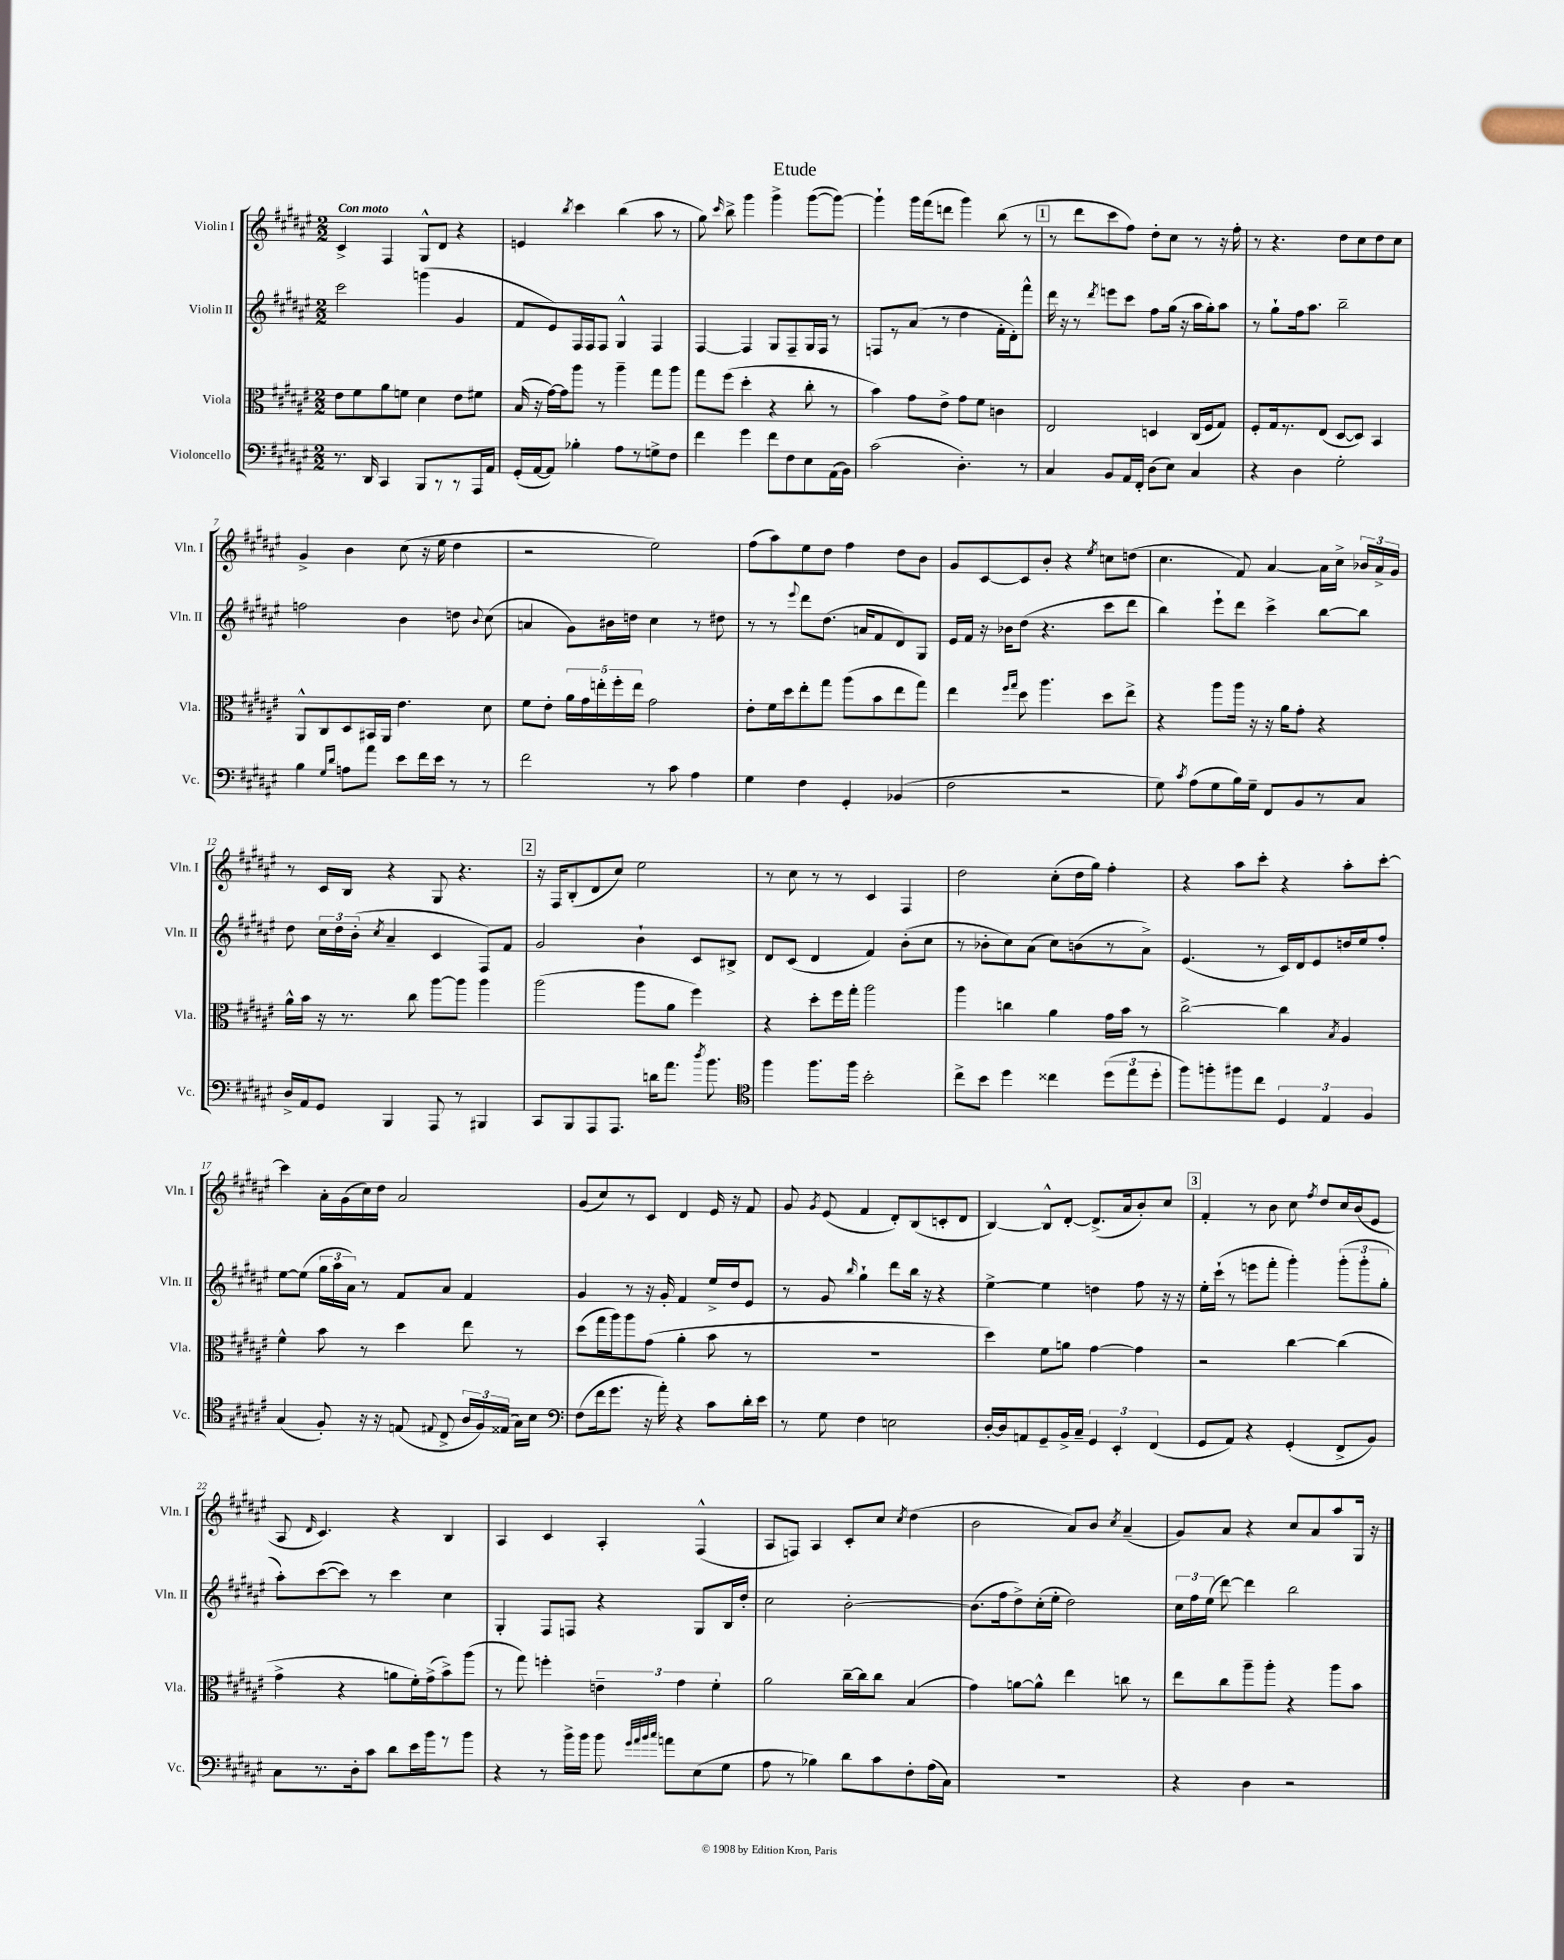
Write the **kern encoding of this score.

**kern	**kern	**kern	**kern
*staff4	*staff3	*staff2	*staff1
*clefF4	*clefC3	*clefG2	*clefG2
*k[f#c#g#d#a#e#]	*k[f#c#g#d#a#e#]	*k[f#c#g#d#a#e#]	*k[f#c#g#d#a#e#]
*M2/2	*M2/2	*M2/2	*M2/2
8.r	8e#	2ccc#	4c#^
.	8f#	.	.
16DD#	.	.	.
4CC#	8a#	.	4F#
.	8f	.	.
8BBB	4d#	(4ggg	8G#^^
8r	.	.	8d#
8r	8e#	4g#	4r
16AAA#	8f#	.	.
16AA#	.	.	.
=	=	=	=
(16GG#'	(16B	8f#	4e
[16AA#	16r	.	.
8AA#])	[16g#)	8e#)	.
.	16g#]	.	.
.	.	.	8qbb
4B-'	8aa#	16F#	4ccc#
.	.	16F#	.
.	8r	8F#	.
8A#	4aa#~	4G#^^	(4bb
8r	.	.	.
8G^	8gg#	4F#	8aa#
8F#	8aa#	.	8r
=	=	=	=
4f#	8gg#	[4F#	8gg#)
.	.	.	16qqccc#
.	(8ff#	.	8bb^
4g#	4dd#'	4F#]	4ggg#
8f#	4r	8G#	4ggg#^
8F#	.	8F#~	.
8E#	8cc#'	16G#	([8ggg#
.	.	16F#	.
(16AA#	8r	8r	8ggg#_)
16BB)	.	.	.
=	=	=	=
(2c#	4b)	8F	4ggg#`]
.	.	8r	.
.	8g#	(8a#	16ggg#
.	.	.	(16fff#
.	8e#^	8r	8ddd
4.D#')	8g#	4dd#	4ggg#)
.	8f#	.	.
.	4c	16f#'	(8bb
.	.	16d#')	.
8r	.	8fff#^^	8r
=	=	=	=
4C#	2E#	16ddd#	8r
.	.	16r	.
.	.	8r	8ddd#
.	.	8qddd#	.
8BB	.	8eee	8ccc#
16AA#	.	8ccc#	8ff#)
16FF#'	.	.	.
(8D#	4D	8ff#	8dd#'
8E#)	.	(16gg#	8cc#
.	.	16r	.
4C#	(16C#	16aa#	8r
.	16F#	16gg#')	.
.	8G#)	8aa#	16r
.	.	.	16ff#'
=	=	=	=
4r	8F#'	8r	8r
.	16G#	8gg#`	4.r
.	8.r	.	.
4D#	.	16ff#	.
.	.	8.aa#	.
.	(8E#	.	.
2G#'	[8D#	2bb~	8dd#
.	8D#])	.	8cc#
.	4BB	.	8dd#
.	.	.	8cc#
=	=	=	=
4B	8AA#^^	2ff	4g#^
.	8C#	.	.
16qqG#	.	.	.
16qqd#	.	.	.
8A	8D#	.	4b
8a#	16BB#	.	.
.	16AA#	.	.
8e#	4.e#	4b	(8cc#
16f#	.	.	16r
16e#	.	.	16ee#
8r	.	8dd	4dd#
.	.	8qqb	.
8r	8d#	(8cc#	.
=	=	=	=
2f#	8f#	4a	2r
.	8e#'	.	.
.	20a#	8g#)	.
.	20g#	.	.
.	20ee'	.	.
.	.	16b#	.
.	20ff#'	.	.
.	.	16dd	.
.	20ee	.	.
8r	2g#	4cc#	2ee#)
8c#	.	.	.
4A#	.	8r	.
.	.	8dd#	.
=	=	=	=
4G#	8e#'	8r	(8ff#
.	16f#	8r	8aa#)
.	16dd#	.	.
.	.	8qqeee#	.
4F#	8ee#'	8ddd#	8ee#
.	8gg#	(8.dd#	8dd#
4GG#'	(8aa#	.	4ff#
.	.	16a	.
.	8b	8f#	.
(4BB-	8ee#	8d#)	8dd#
.	8gg#)	8G#	8b
=	=	=	=
2F#	4ee#	16e#	8g#
.	.	16f#	.
.	.	16r	[8c#
.	.	16b-	.
.	16qqff#	.	.
.	16qqgg#	.	.
.	8dd#	(8dd#	8c#]
.	4.aa#	4.r	8b'
2r	.	.	4r
.	.	.	8qee#
.	8dd#	8ccc#	8cc
.	8ee#^	8ddd#	(8dd
=	=	=	=
8G#)	4r	4bb)	4.cc#
8qc#	.	.	.
(8A#	.	.	.
8G#	8aa#	8eee#`	.
16B)	16aa#	8ddd#	8f#)
16G#~	16r	.	.
8FF#	16r	4ccc#^	[4a#
.	16a#	.	.
8BB	8g#'	.	.
8r	4r	[8bb	16a#]
.	.	.	16cc#^
8C#	.	8bb]	24b-
.	.	.	24a#^
.	.	.	24g#
=	=	=	=
16D#^	16a#^^	8dd#	8r
16AA#	16b	.	.
8GG#	16r	24cc#	16c#
.	.	24dd#	.
.	8.r	.	16B
.	.	(24b'	.
.	.	8qcc#	.
4BBB	.	4a#~	4r
.	8cc#	.	.
8AAA#	[8aa#	4c#	8G#
8r	8aa#]	.	4.r
4BBB#	4aa#	8F#)	.
.	.	8f#	.
=	=	=	=
8CC#	(2aa#	2g#	16r
.	.	.	16F#
8BBB	.	.	(8B'
8AAA#	.	.	8d#
8.AAA#	.	.	8cc#)
.	8aa#	4b`	2ee#
16d	.	.	.
8.a#	8a#	.	.
.	4ff#)	8c#	.
8qdd#	.	.	.
8.b	.	.	.
.	.	8B#^	.
=	=	=	=
*clefC4	*	*	*
4ff#	4r	8d#	8r
.	.	(8c#	8cc#
8.ff#	8dd#'	4d#	8r
.	16ff#	.	8r
16ff#	16gg#'	.	.
2b'	2aa#	4f#)	4c#
.	.	(8b'	4F#
.	.	8cc#	.
=	=	=	=
8cc#^	4aa#	8r	2dd#
8b	.	8b-'	.
4dd#	4cc	8cc#)	.
.	.	(8a#	.
4cc##	4a#	8cc#)	(8cc#'
.	.	(8b	16dd#
.	.	.	16gg#)
(12dd#	16g#	8r	4ff#'
.	16b	.	.
12ee#	.	.	.
.	8r	8a#^)	.
12dd#'	.	.	.
=	=	=	=
8ff#)	[2cc#^	(4.e#	4r
8ff'	.	.	.
8ff#	.	.	8aa#
8cc#	.	8r	8ccc#'
6D#	4cc#]	16c#)	4r
.	.	16d#	.
.	.	8e#	.
6E#	.	.	.
.	8qB	.	.
.	4A#	16dd	8aa#'
.	.	16ee#	.
6F#	.	.	.
.	.	8ff#'	[8ccc#'
=	=	=	=
(4G#	4f#^^	[8ee#	4ccc#]
.	.	(8ee#]	.
8F#')	8b	24gg#	16a#'
.	.	24aa#	.
.	.	.	(16g#
.	.	24a#)	.
16r	8r	8r	16cc#)
16r	.	.	16dd#
(8E	4dd#	8f#	2a#
8qqE#	.	.	.
8C#^	.	8a#	.
24A#	8ee#	4f#	.
24F#)	.	.	.
(24E##	.	.	.
16G#)	8r	.	.
16B	.	.	.
=	=	=	=
*clefF4	*	*	*
(8F#	(8dd#	4g#	(8g#
16f#	16gg#	.	8cc#)
8.g#	16aa#)	.	.
.	8aa#	8r	8r
16r	(8g#	16r	8c#
16a#')	.	16g#'	.
4r	4a#'	4f#	4d#
8c#	8b	16ee#^	16e#
.	.	16dd#	16r
16d#'	8r	8e#	8f#
16e#	.	.	.
=	=	=	=
8r	1r	8r	8g#
.	.	.	8qg#
8G#	.	8g#	(8e#
.	.	16qqbb	.
4F#	.	4gg#`	4f#
2E	.	8ddd#	8d#')
.	.	16bb	(8B
.	.	16r	.
.	.	4r	8c'
.	.	.	8d#
=	=	=	=
[16D#'	4dd#)	[4ee#^	[4B)
16D#]	.	.	.
8AA	.	.	.
8GG#~	8f#	4ee#]	8B^^]
16BB^	8a	.	[8d#'
16C#~	.	.	.
6GG#	[4g#	4dd	(8.d#^]
6EE#'	.	.	.
.	.	.	16a#
.	4g#]	8ff#	8b')
(6FF#	.	.	.
.	.	16r	8cc#
.	.	16r	.
=	=	=	=
8GG#	2r	16ee#'	4f#'
.	.	(16ccc#`	.
8AA#)	.	8r	.
4r	.	8eee	8r
.	.	8fff#'	8b
(4GG#'	[4cc#	4ggg#')	8cc#
.	.	.	8qff#
.	.	.	8dd#
8FF#^	(4cc#]	(12ggg#'	16cc#
.	.	.	(16b
.	.	12ggg#'	.
8BB)	.	.	8e#
.	.	12gg#'	.
=	=	=	=
8C#	4g#^	8aa#')	8A#
.	.	.	16qqd#
8.r	.	([8ccc#	4.c#)
.	4r	8ccc#])	.
16D#'	.	.	.
8c#	.	8r	.
8d#	8a	4ccc#	4r
16e#	16f#')	.	.
16b	(16g#^	.	.
8r	8b^)	4cc#	4B
8b	(8aa#	.	.
=	=	=	=
4r	8r	4G#'	4A#
.	8gg#)	.	.
8r	4ff'	8F#	4c#
16b^	.	8F	.
16b	.	.	.
8b	6e~	4r	4A#'
32qqg#	.	.	.
32qqa#	.	.	.
32qqb	.	.	.
32qqcc#	.	.	.
8a	.	.	.
.	6g#	.	.
(8E#	.	8G#	(4F#^^
.	6f#'	.	.
8G#	.	16B	.
.	.	16dd#'	.
=	=	=	=
8A#	2a#	2cc#	8A#
8r	.	.	8F)
4B-)	.	.	4A#
8d#	[16cc#~	[2b'	8c#'
.	16cc#]	.	.
8c#	8cc#	.	8cc#
.	.	.	8qcc#
8F#'	(4B	.	(4dd#
(16A#	.	.	.
16C#)	.	.	.
=	=	=	=
1r	4g#)	(8.b]	2b
.	.	16ff#	.
.	[8a	8dd#^)	.
.	8a^^]	(16cc#'	.
.	.	16ee#'	.
.	4ee#	2dd#)	8a#)
.	.	.	8b
.	.	.	8qcc#
.	8cc	.	(4a#~
.	8r	.	.
=	=	=	=
4r	8ee#	24cc#	8g#)
.	.	24ff#	.
.	.	(24ee#	.
.	8cc#	[8ddd#)	8a#
4D#	8aa#~	4ddd#]	4r
.	8aa#'	.	.
2r	4r	2bb	8cc#
.	.	.	8a#
.	8aa#	.	8aa#
.	8b	.	16G#
.	.	.	16r
==	==	==	==
*-	*-	*-	*-
